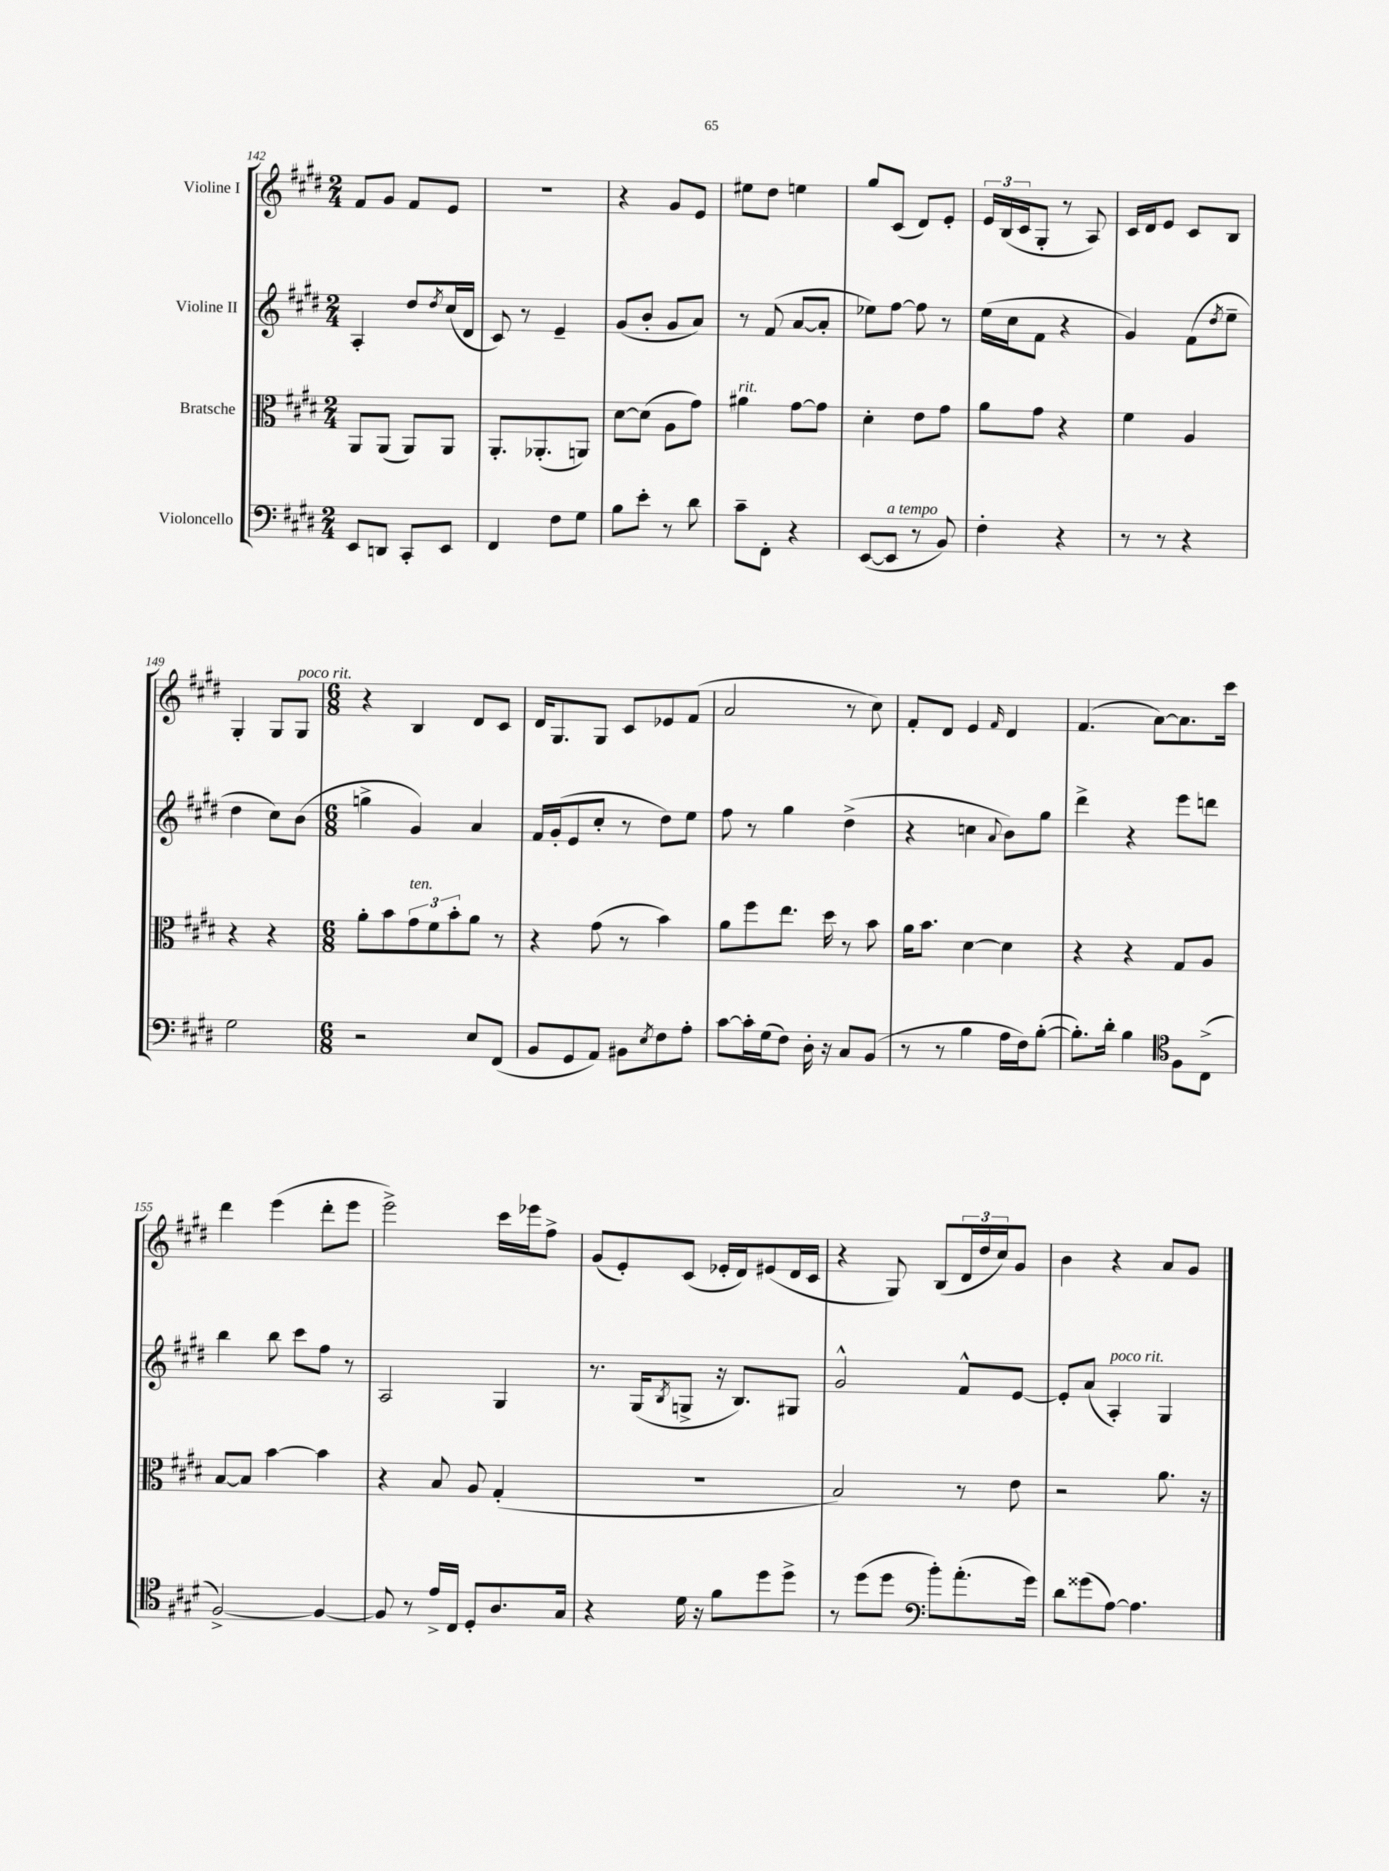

**kern	**kern	**kern	**kern
*staff4	*staff3	*staff2	*staff1
*clefF4	*clefC3	*clefG2	*clefG2
*k[f#c#g#d#]	*k[f#c#g#d#]	*k[f#c#g#d#]	*k[f#c#g#d#]
*M2/4	*M2/4	*M2/4	*M2/4
8EE	8AA	4A'	8f#
8DD	(8AA	.	8g#
8CC#'	8AA)	8dd#	8f#
.	.	8qdd#	.
8EE	8AA	(16cc#	8e
.	.	16d#	.
=	=	=	=
4FF#	8.AA'	8c#)	2r
.	.	8r	.
.	(8.AA-'	.	.
8F#	.	4e~	.
8G#	8AA)	.	.
=	=	=	=
8B	[8d#	(8g#	4r
8e'	(8d#]	8b'	.
8r	8A	8g#	8g#
8d#	8g#)	8a)	8e
=	=	=	=
8c#~	4a#	8r	8ee#
8FF#'	.	(8f#	8dd#
4r	[8g#	[8a	4ee
.	8g#]	8a']	.
=	=	=	=
([8EE	4d#'	8ee-)	8gg#
8EE]	.	[8ff#	(8c#
8r	8e	8ff#]	8d#)
8BB)	8g#	8r	8e'
=	=	=	=
4F#'	8a	(16ee	24e
.	.	.	(24B
.	.	16cc#	.
.	.	.	24c#
.	8g#	8f#	8G#'
4r	4r	4r	8r
.	.	.	8A)
=	=	=	=
8r	4f#	4g#)	16c#
.	.	.	16d#
8r	.	.	8e
4r	4A	(8f#	8c#
.	.	8qdd#	.
.	.	8ee~	8B
=	=	=	=
2G#	4r	4dd#	4G#'
.	4r	8cc#)	8G#
.	.	(8b	8G#
=	=	=	=
*M6/8	*M6/8	*M6/8	*M6/8
2r	8a'	4gg^	4r
.	8b	.	.
.	12g#	4g#)	4B
.	12f#	.	.
.	12b'	.	.
8E	8a	4a	8d#
(8FF#	8r	.	8c#
=	=	=	=
8BB	4r	16f#	16d#
.	.	(16g#'	8.G#
8GG#	.	8e	.
8AA)	(8g#	8cc#'	8G#
8BB#	8r	8r	8c#
8qE	.	.	.
8F#	4b)	8dd#)	8e-
8A'	.	8ee	(8f#
=	=	=	=
[8c#	8a	8ff#	2a
16c#']	8ff#	8r	.
(16G#	.	.	.
8F#)	8.ee	4gg#	.
16D#'	.	.	.
16r	16dd#	.	.
8C#	8r	(4dd#^	8r
(8BB	8b	.	8cc#)
=	=	=	=
8r	16a	4r	8f#'
.	8.b	.	.
8r	.	.	8d#
4B	[4d#	4cc	4e
.	.	8qqa	16qqf#
16A	4d#]	8b)	4d#
16F#)	.	.	.
([8B'	.	8gg#	.
=	=	=	=
8.B'])	4r	4ddd#^	(4.f#
16d#'	.	.	.
4B	4r	4r	.
.	.	.	[8a)
8F#	8G#	8eee	8.a]
(8C#^	8A	8ddd	.
.	.	.	16ccc#
=	=	=	=
*clefC4	*	*	*
[2F#^)	[8B	4bb	4ddd#
.	8B]	.	.
.	[4b	8bb	(4eee
.	.	8ccc#	.
4F#_	4b]	8ff#	8ddd#'
.	.	8r	8eee
=	=	=	=
8F#]	4r	2A	2eee^)
8r	.	.	.
16e^	8B	.	.
16C#	.	.	.
8D#'	8A	.	.
8.A	(4G#'	4G#	16ccc#
.	.	.	16eee-
.	.	.	8ff#^
16G#	.	.	.
=	=	=	=
4r	2.r	8.r	(8g#
.	.	.	8e')
.	.	(16G#	.
.	.	8qB	.
16d#	.	8G^	(8c#
16r	.	.	.
8f#	.	16r	16e-'
.	.	8.B)	16d#)
8dd#	.	.	(8e#
8dd#^	.	8G#	16d#
.	.	.	16c#
=	=	=	=
8r	2B)	2g#^^	4r
(8dd#	.	.	.
8dd#	.	.	8G#)
8b')	.	.	(8B
(8.a'	8r	8f#^^	24d#
.	.	.	24dd#
.	.	.	24cc#)
.	8e	[8e	8g#
16g#)	.	.	.
=	=	=	=
*clefF4	*	*	*
8d#	2r	8e']	4b
(8g##	.	(8a	.
[8A)	.	4A')	4r
4.A]	.	.	.
.	8.a	4G#	8a
.	.	.	8g#
.	16r	.	.
==	==	==	==
*-	*-	*-	*-
